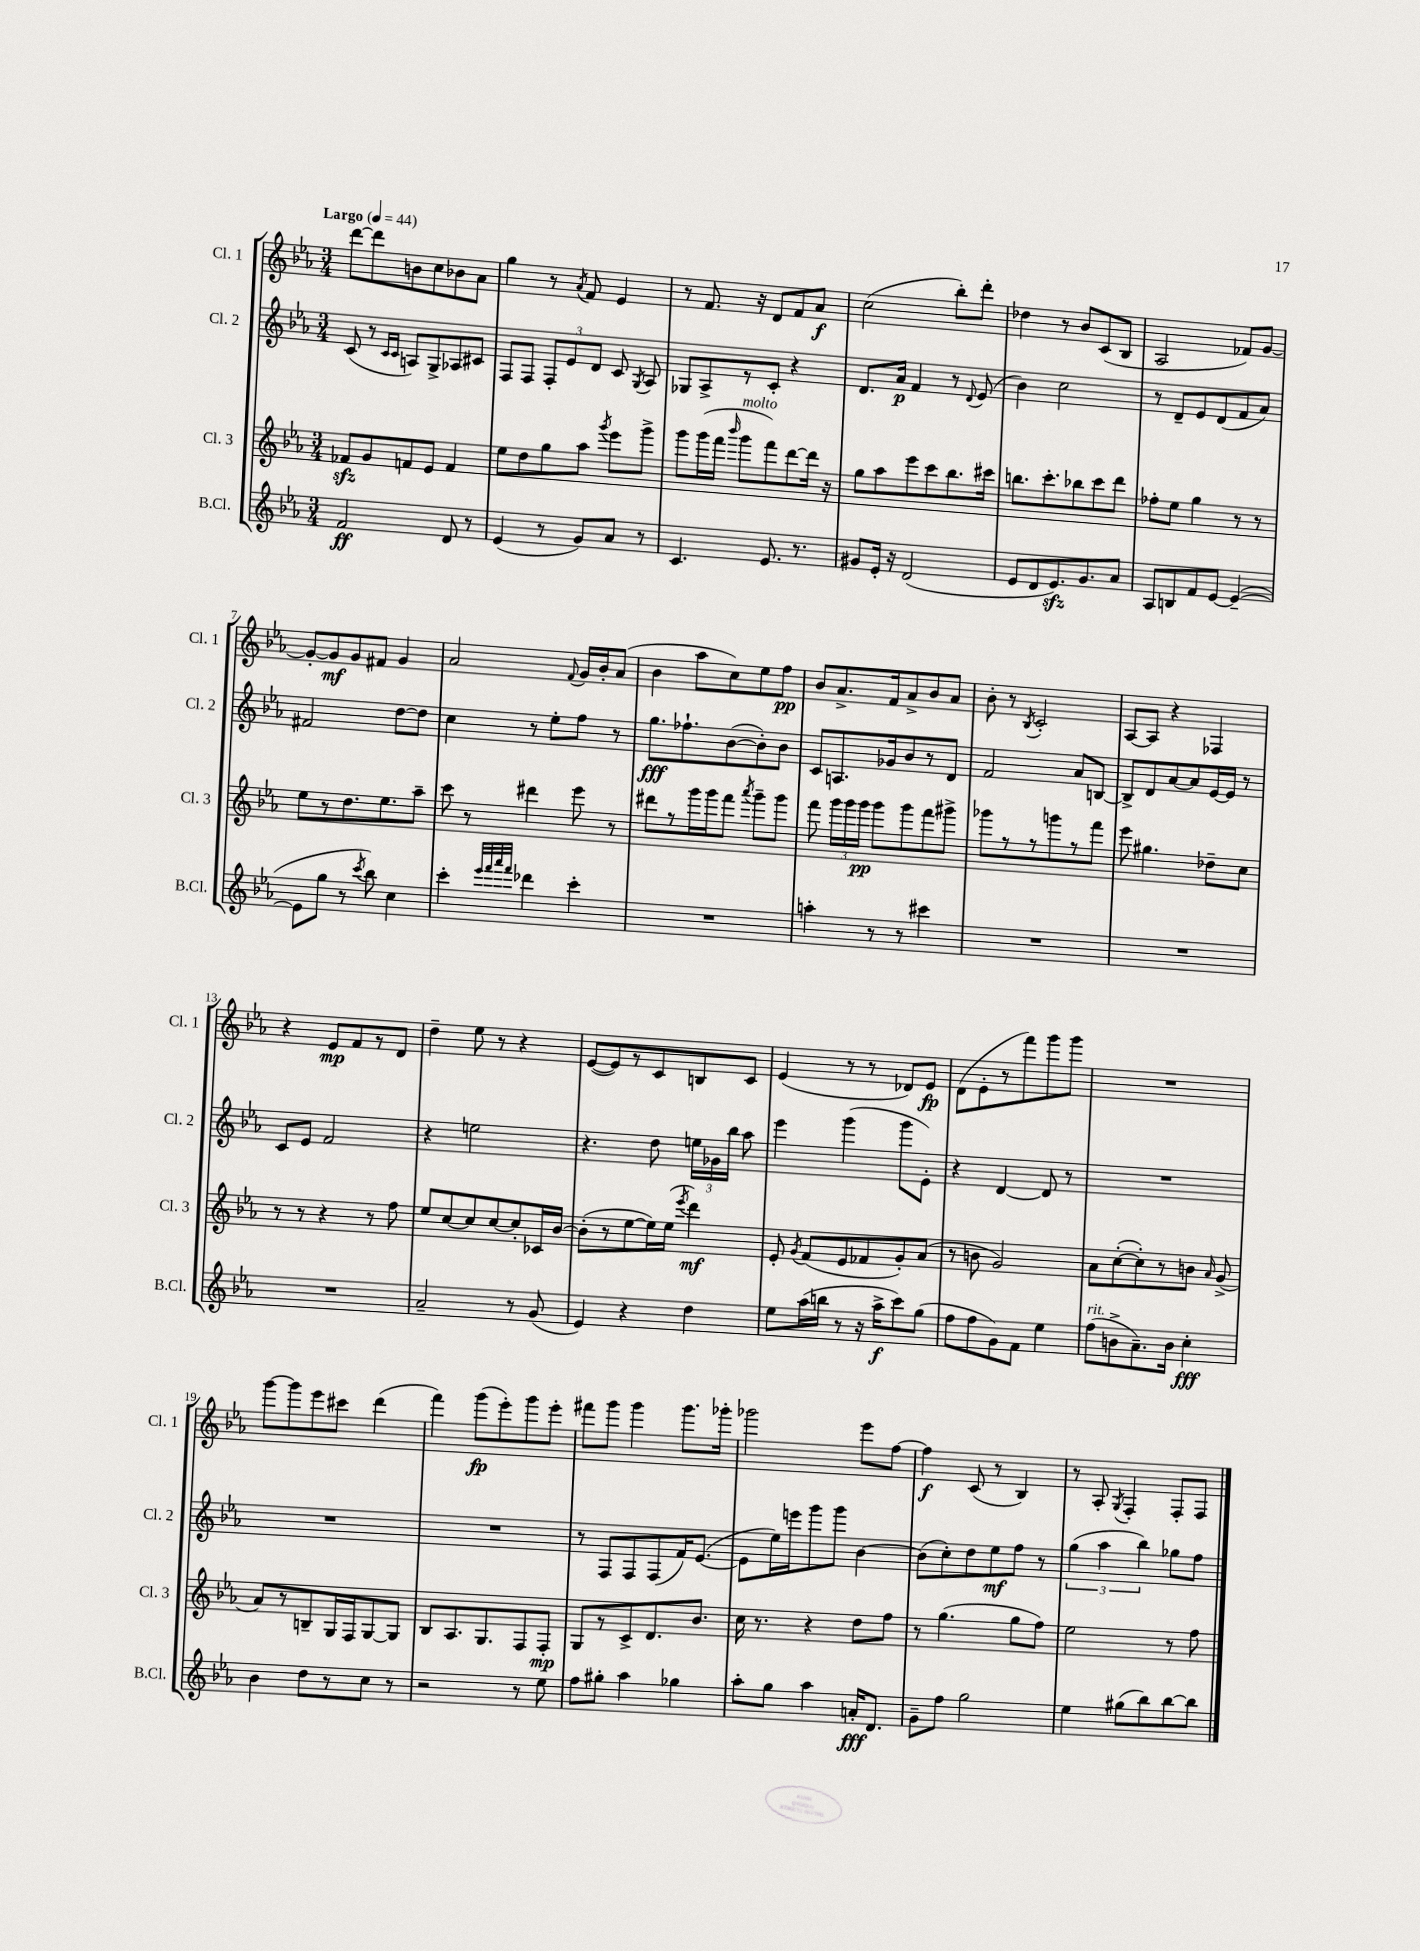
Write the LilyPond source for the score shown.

<<
\new StaffGroup <<
\new Staff = "s0" \with { instrumentName = "Cl. 1" shortInstrumentName = "Cl. 1" } {
    \clef treble \key ees \major \numericTimeSignature \time 3/4 \tempo "Largo" 4 = 44
    \autoBeamOff d'''8[~ d'''8 b'8 c''8 bes'8 aes'8] |
    g''4 r8 \acciaccatura { aes'8 } f'8 ees'4 |
    r8 f'8. r16 d'8[ f'8 aes'8]\f |
    c''2( bes''8[-.) d'''8]-. |
    des''4 r8 bes'8[ c'8( bes8] |
    aes2 fes'8[) g'8]~ |
    g'8[~-. g'8\mf g'8 fis'8] g'4 |
    aes'2 \appoggiatura { f'8 } g'16[ bes'16-. aes'8]( |
    bes'4 aes''8[ c''8) ees''8 f''8]\pp |
    bes'8[ aes'8.-> f'16 aes'8-> bes'8 aes'8] |
    bes'8-. r8 \acciaccatura { bes8 } c'2-. |
    aes8[~ aes8] r4 fes4 |
    r4 ees'8[\mp f'8 r8 d'8] |
    d''4-- ees''8 r8 r4 |
    ees'8[~( ees'8) r8 c'8 b8 c'8] |
    ees'4( r8 r8 des'8[) ees'8]\fp |
    d'8[( ees'8-. r8 f'''8) g'''8 g'''8] |
    R2. |
    g'''8[~ g'''8 ees'''8 cis'''8] d'''4( |
    f'''4) g'''8[\fp( ees'''8-.) g'''8 ees'''8]-. |
    fis'''8[ g'''8] g'''4 g'''8.[ ges'''16]-. |
    ges'''2 ees'''8[ f''8]~ |
    f''4\f c'8( r8 bes4) |
    r8 aes8-. \acciaccatura { g8 } f4-. f8[-. f8] \bar "|." |
}
\new Staff = "s1" \with { instrumentName = "Cl. 2" shortInstrumentName = "Cl. 2" } {
    \clef treble \key ees \major \numericTimeSignature \time 3/4
    \autoBeamOff c'8( r8 \grace { c'16[ c'16] } a8[) g8-> aes8 cis'8] |
    f8[ f8] \tuplet 3/2 { f8[-. ees'8 d'8] } c'8 \acciaccatura { g8 } aes8 |
    ges8[ aes8-> r8 c'8]-. r4 |
    d'8.[ aes'16]\p f'4 r8 \appoggiatura { d'8 } ees'8( |
    bes'4) c''2 |
    r8 d'8[-- ees'8 d'8( f'8 aes'8]) |
    fis'2 d''8[~ d''8] |
    c''4 r8 ees''8[-. f''8] r8 |
    g''8.[\fff fes''8.-! bes'8~( bes'8-.) bes'8] |
    c'8[ a8. ges'16 bes'8 r8 d'8] |
    f'2 aes'8[ b8]~ |
    b8[-> d'8 aes'8~ aes'8 ees'16~ ees'16] r8 |
    c'8[ ees'8] f'2 |
    r4 e''2 |
    r4. d''8 \tuplet 3/2 { e''16[ ges'16 bes''16] } aes''8 |
    ees'''4 g'''4( g'''8[ ees'8]-.) |
    r4 d'4~ d'8 r8 |
    R2. |
    R2. |
    R2. |
    r8 f8[ f8 f8( f'16) ees'8.]~( |
    ees'8[ ees''16) e'''16 g'''8 g'''8] bes'4~ |
    bes'8[( c''8-.) d''8 ees''8\mf f''8] r8 |
    \tuplet 3/2 { g''4( aes''4 bes''4) } ges''8[ f''8] \bar "|." |
}
\new Staff = "s2" \with { instrumentName = "Cl. 3" shortInstrumentName = "Cl. 3" } {
    \clef treble \key ees \major \numericTimeSignature \time 3/4
    \autoBeamOff fes'8[\sfz g'8 f'8 ees'8] f'4 |
    ees''8[ d''8 g''8 aes''8] \acciaccatura { g'''8 } ees'''8[ g'''8]-> |
    g'''8[ g'''16( f'''16] \grace { bes'''16 } g'''8[^\markup { \italic "molto" } f'''8) d'''8~ d'''16] r16 |
    g''8[ aes''8 ees'''8 c'''8 bes''8. cis'''16] |
    b''8.[ c'''8.-. bes''8 c'''8 d'''8] |
    fes''8[-. ees''8] g''4 r8 r8 |
    ees''8[ r8 d''8. ees''8. aes''8]-- |
    c'''8 r8 dis'''4 ees'''8 r8 |
    dis'''8[ r8 g'''16 g'''16 f'''8] \acciaccatura { aes'''8 } g'''8[-- g'''8] |
    f'''8 \tuplet 3/2 { g'''16[ g'''16 g'''16]\pp } g'''8[ g'''8 f'''8 gis'''8]-> |
    ges'''8[ r8 r8 g'''8 r8 f'''8] |
    ees'''8 gis''4. des''8[-- c''8] |
    r8 r8 r4 r8 f''8 |
    ees''8[ c''8~ c''8 c''8~ c''8-. ces'16 bes'16]~ |
    bes'8[-.( r8 ees''8~ ees''16) ees''16]( \acciaccatura { ees'''8 } d'''4\mf) |
    ees'8-. \acciaccatura { g'8 } f'8[( ees'8 fes'8 g'8-.) aes'8]( |
    r8 b'8 g'2) |
    aes'8[ c''8~-.( c''8-.) r8 b'8] \grace { aes'16 } g'8->( |
    aes'8[) r8 b8-- g16 f16 g8~ g8] |
    bes8[ aes8. g8. f8 f8]-.\mp |
    g8[ r8 c'8-> d'8. bes'8.] |
    c''16 r8. r4 d''8[ f''8] |
    r8 g''4.( g''8[ f''8]) |
    ees''2 r8 f''8 \bar "|." |
}
\new Staff = "s3" \with { instrumentName = "B.Cl." shortInstrumentName = "B.Cl." } {
    \clef treble \key ees \major \numericTimeSignature \time 3/4
    \autoBeamOff f'2\ff d'8 r8 |
    ees'4( r8 g'8[) aes'8] r8 |
    c'4. ees'8. r8. |
    gis'8[ ees'16]-. r16 d'2( |
    ees'8[ d'8 ees'8.\sfz) g'8. aes'8] |
    aes8[ b8 f'8 ees'8]~ ees'4~--( |
    ees'8[ g''8] r8 \acciaccatura { c'''8 } bes''8) c''4 |
    c'''4-. \grace { ees'''32[ f'''32 aes'''32 f'''32] } des'''4 c'''4-. |
    R2. |
    a''4-. r8 r8 cis'''4 |
    R2. |
    R2. |
    R2. |
    aes'2-- r8 g'8( |
    ees'4) r4 d''4 |
    ees''8[ aes''16( b''16] r8 r16 aes''16[->\f c'''8) g''8]( |
    f''8[ f''8 g'8) f'8] ees''4 |
    f''8[^\markup { \italic "rit." }( b'8-> aes'8.--) b'16] c''4-.\fff |
    bes'4 d''8[ r8 c''8] r8 |
    r2 r8 ees''8 |
    f''8[ gis''8]-. aes''4 ges''4 |
    aes''8[-. g''8] aes''4 a'16[-.\fff d'8.] |
    g'8[-- f''8] g''2 |
    ees''4 gis''8[( bes''8) bes''8~ bes''8] \bar "|." |
}
>>
>>
